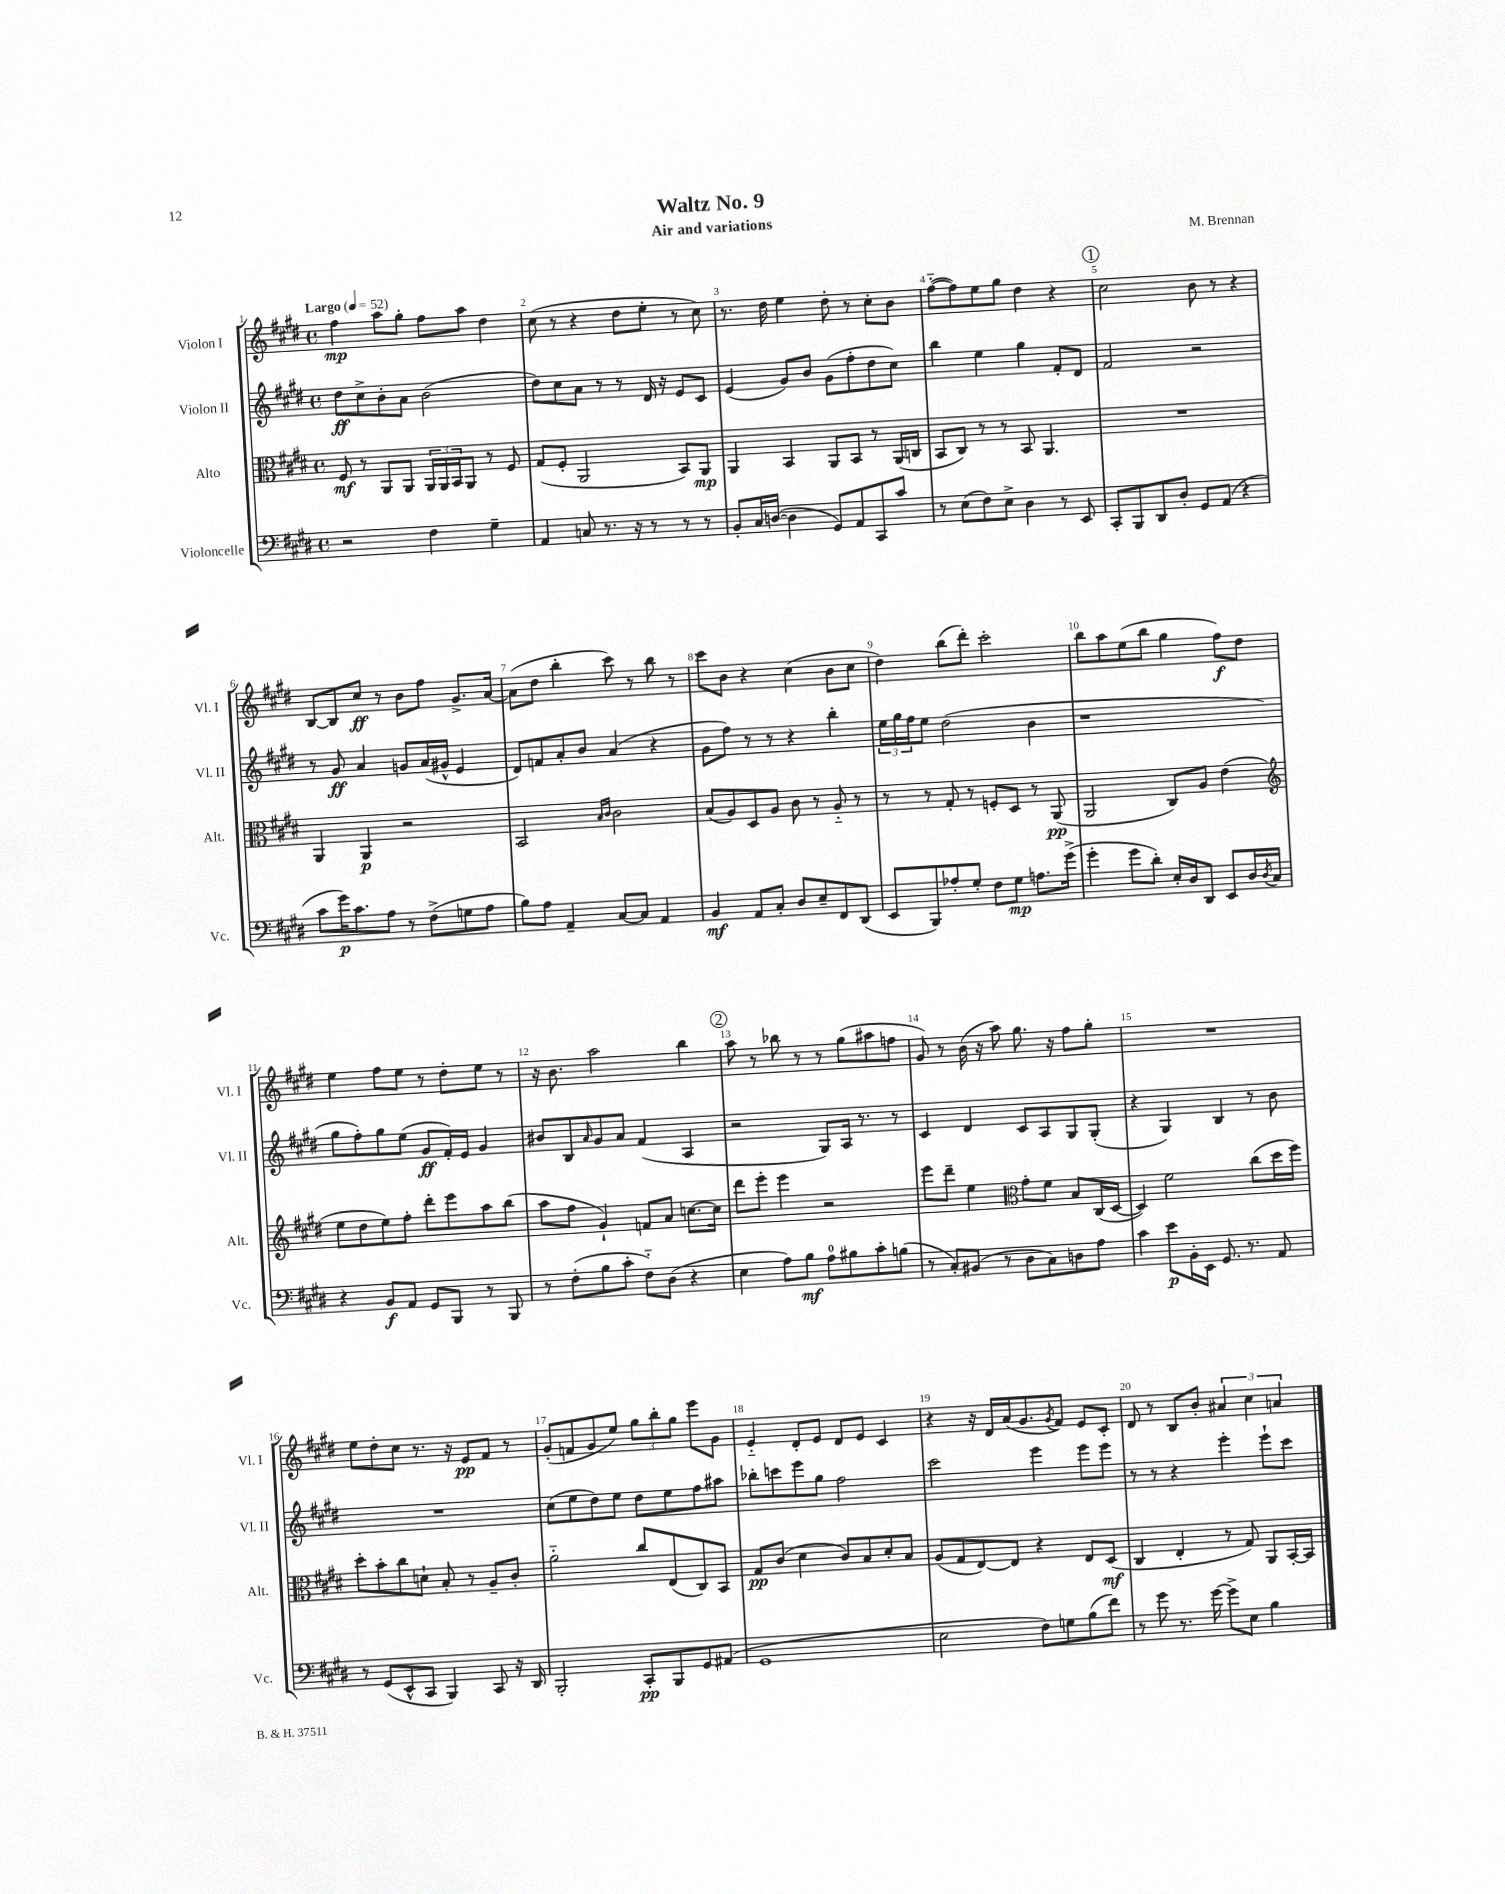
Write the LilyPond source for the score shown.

\header { title = "Waltz No. 9" composer = "M. Brennan" subtitle = "Air and variations" }
<<
\new StaffGroup <<
\new Staff = "s0" \with { instrumentName = "Violon I" shortInstrumentName = "Vl. I" } {
    \clef treble \key e \major \defaultTimeSignature \time 4/4 \tempo "Largo" 4 = 52
    fis''4\mp a''8 gis''8-. fis''8 a''8 dis''4 |
    cis''8( r8 r4 dis''8 e''8-. r8 cis''8) |
    r8. dis''16 e''4 dis''8-. r8 cis''8-. b'8 |
    fis''8~-_( fis''8) e''8 gis''8 dis''4 r4 |
    \mark \markup { \circle "1" } cis''2 b'8 r8 r4 |
    b8~ b8 cis''8\ff r8 b'8 fis''8 gis'8.-> a'16~ |
    a'8( dis''8 b''4-. cis'''8) r8 b''8 r8 |
    cis'''8 b'8 r4 cis''4( b'8 cis''8 |
    dis''4) b''8( dis'''8-.) cis'''2-. |
    b''8 a''8 e''8( b''8 gis''4 fis''8\f) dis''8 |
    e''4 fis''8 e''8 r8 dis''8-. e''8 r8 |
    r16 b'8. a''2 b''4 |
    \mark \markup { \circle "2" } a''8 r8 bes''8 r8 r8 gis''8( ais''8 f''8 |
    gis'8) r8 b'16( r16 a''8) gis''8. r16 fis''8 gis''8-. |
    R1 |
    e''8 dis''8-. cis''8 r8. r16 e'8\pp fis'8 r8 |
    gis'8-.( f'8 gis'8 e''8) \tuplet 3/2 { gis''8 b''8-. gis''8 } e'''8 gis'8 |
    e'4-_ dis'8-. e'8 dis'8 e'8 cis'4 |
    r4 r16 dis'16 a'16( gis'8. \acciaccatura { gis'8 } fis'8) e'8 cis'8-. |
    dis'8 r8 b8 b'8-. \tuplet 3/2 { ais'4 cis''4 a'4 } \bar "|." |
}
\new Staff = "s1" \with { instrumentName = "Violon II" shortInstrumentName = "Vl. II" } {
    \clef treble \key e \major \defaultTimeSignature \time 4/4
    dis''8\ff cis''8-> b'8-. a'8 b'2( |
    dis''8) cis''8 a'8 r8 r8 dis'16 r16 e'8 cis'8 |
    e'4( gis'8) b'8 gis'8( fis''8-. dis''8 cis''8) |
    b''4 e''4 gis''4 fis'8-. dis'8 |
    \mark \markup { \circle "1" } fis'2 r2 |
    r8 gis'8\ff a'4 g'8 a'16( gis'16-^ e'4 |
    dis'8) f'8 a'8-. b'8 a'4( r4 |
    gis'8 fis''8) r8 r8 r4 b''4-. |
    \tuplet 3/2 { e''16 gis''16 fis''16 } e''8 dis''2( b'4 |
    r1 |
    gis''8 fis''8-.) gis''8 e''8( gis'8\ff fis'16-.) e'16 gis'4 |
    bis'8 b8 \grace { a'16 } gis'8 a'8 fis'4( a4 |
    \mark \markup { \circle "2" } r2 gis8) a16 r8. r8 |
    cis'4 dis'4 cis'8 a8 gis8 gis8-.( |
    r4 gis4) b4 r8 b'8 |
    R1 |
    cis''8( e''8 dis''8) e''8 dis''8 e''8 fis''8 ais''8 |
    bes''8-. c'''8 e'''8 gis''8 fis''2 |
    cis'''2 e'''4 e'''8 e'''8 |
    r8 r8 r4 e'''4-. e'''8-! cis'''8 \bar "|." |
}
\new Staff = "s2" \with { instrumentName = "Alto" shortInstrumentName = "Alt." } {
    \clef alto \key e \major \defaultTimeSignature \time 4/4
    fis8\mf r8 a,8 a,8 \tuplet 3/2 { a,16 a,16 b,16 } a,8 r8 fis8 |
    gis8( fis8-. a,2 b,8) a,8\mp |
    a,4 b,4 a,8 b,8 r8 a,16( c16 |
    b,8 cis8) r8 r8 b,8 a,4. |
    \mark \markup { \circle "1" } R1 |
    a,4 a,4\p r2 |
    b,2 \grace { b16 cis'16 } cis'2 |
    b8( a8) dis8 a8 cis'8 r8 a8-_ r8 |
    r8 r8 gis8-. r8 f8-. dis8 r8 a,8\pp( |
    a,2 cis8) a8 e'4( |
    \clef treble e''8 dis''8 e''8) fis''8-. dis'''8-. e'''8 a''8 b''8( |
    a''8 fis''8 gis'4-!) f'8 a'8 c''8.~ c''16 |
    \mark \markup { \circle "2" } dis'''8 e'''8-. e'''4 r2 |
    e'''8 dis'''8-- e''4 \clef alto gis'8-. fis'8 b8 cis16( dis16~ |
    dis4) fis'2 cis''8( dis''16 fis''16) |
    dis''8-. b'8-. cis''8 d'8-! b8-. r8 a8-- cis'8-. |
    a'2-_ cis''8 e8( cis8) b,8 |
    gis8\pp cis'8( dis'4 cis'8) b8 dis'8-. b8 |
    a8( gis8 e8~) e8 r4 e8 dis8\mf( |
    cis4 e4-. r8 gis8) a,8 b,16~-. b,16 \bar "|." |
}
\new Staff = "s3" \with { instrumentName = "Violoncelle" shortInstrumentName = "Vc." } {
    \clef bass \key e \major \defaultTimeSignature \time 4/4
    r2 fis4 gis4-- |
    a,4 c8 r8. r16 r8 r8 r8 |
    b,8-. cis16 d16~( d4 gis,8) a,8 cis,8 cis'8 |
    r8 e8( fis8) e8-> dis4 r8 e,8 |
    \mark \markup { \circle "1" } cis,8-. b,,8 dis,8 dis8-. gis,8 a,8( r4 |
    cis'8 gis'16\p) cis'8. a8 r8 fis8->( g8 a8 |
    b8) a8 a,4-- cis8~ cis8 a,4 |
    b,4\mf a,8 cis8-. dis8 e8-- fis,8 dis,8( |
    e,8 b,,8) aes8-. gis8-. fis8 gis8\mp a8. gis'16->( |
    gis'4-. gis'8 dis'8-.) e16-. dis16 dis,8 e,8 dis16 \acciaccatura { dis8 } cis16 |
    r4 b,8\f a,8 gis,8 b,,8 r8 b,,8 |
    r8 fis8-.( b8 cis'8-. fis8-_) dis8( r4 |
    \mark \markup { \circle "2" } e4 a8) b8\mf a8-0 bis8 cis'8-. b8( |
    r8 cis8-.) bis,8( r8 dis8 cis8) d8 a8 |
    cis'4 e'8\p b,16-. e,16 gis,8. r8. a,8 |
    r8 gis,8( e,8-^ cis,8 b,,4) cis,8 r16 dis,16 |
    b,,2-. cis,8-.\pp b,,8 gis,8 ais,8( |
    gis,1 |
    e2 fis8) g8 b8( fis'8) |
    r8 gis'8 r8. gis'16~ gis'8-> e8 b4 \bar "|." |
}
>>
>>
\layout { \context { \Score \override BarNumber.break-visibility = ##(#f #t #t) barNumberVisibility = #all-bar-numbers-visible } }
